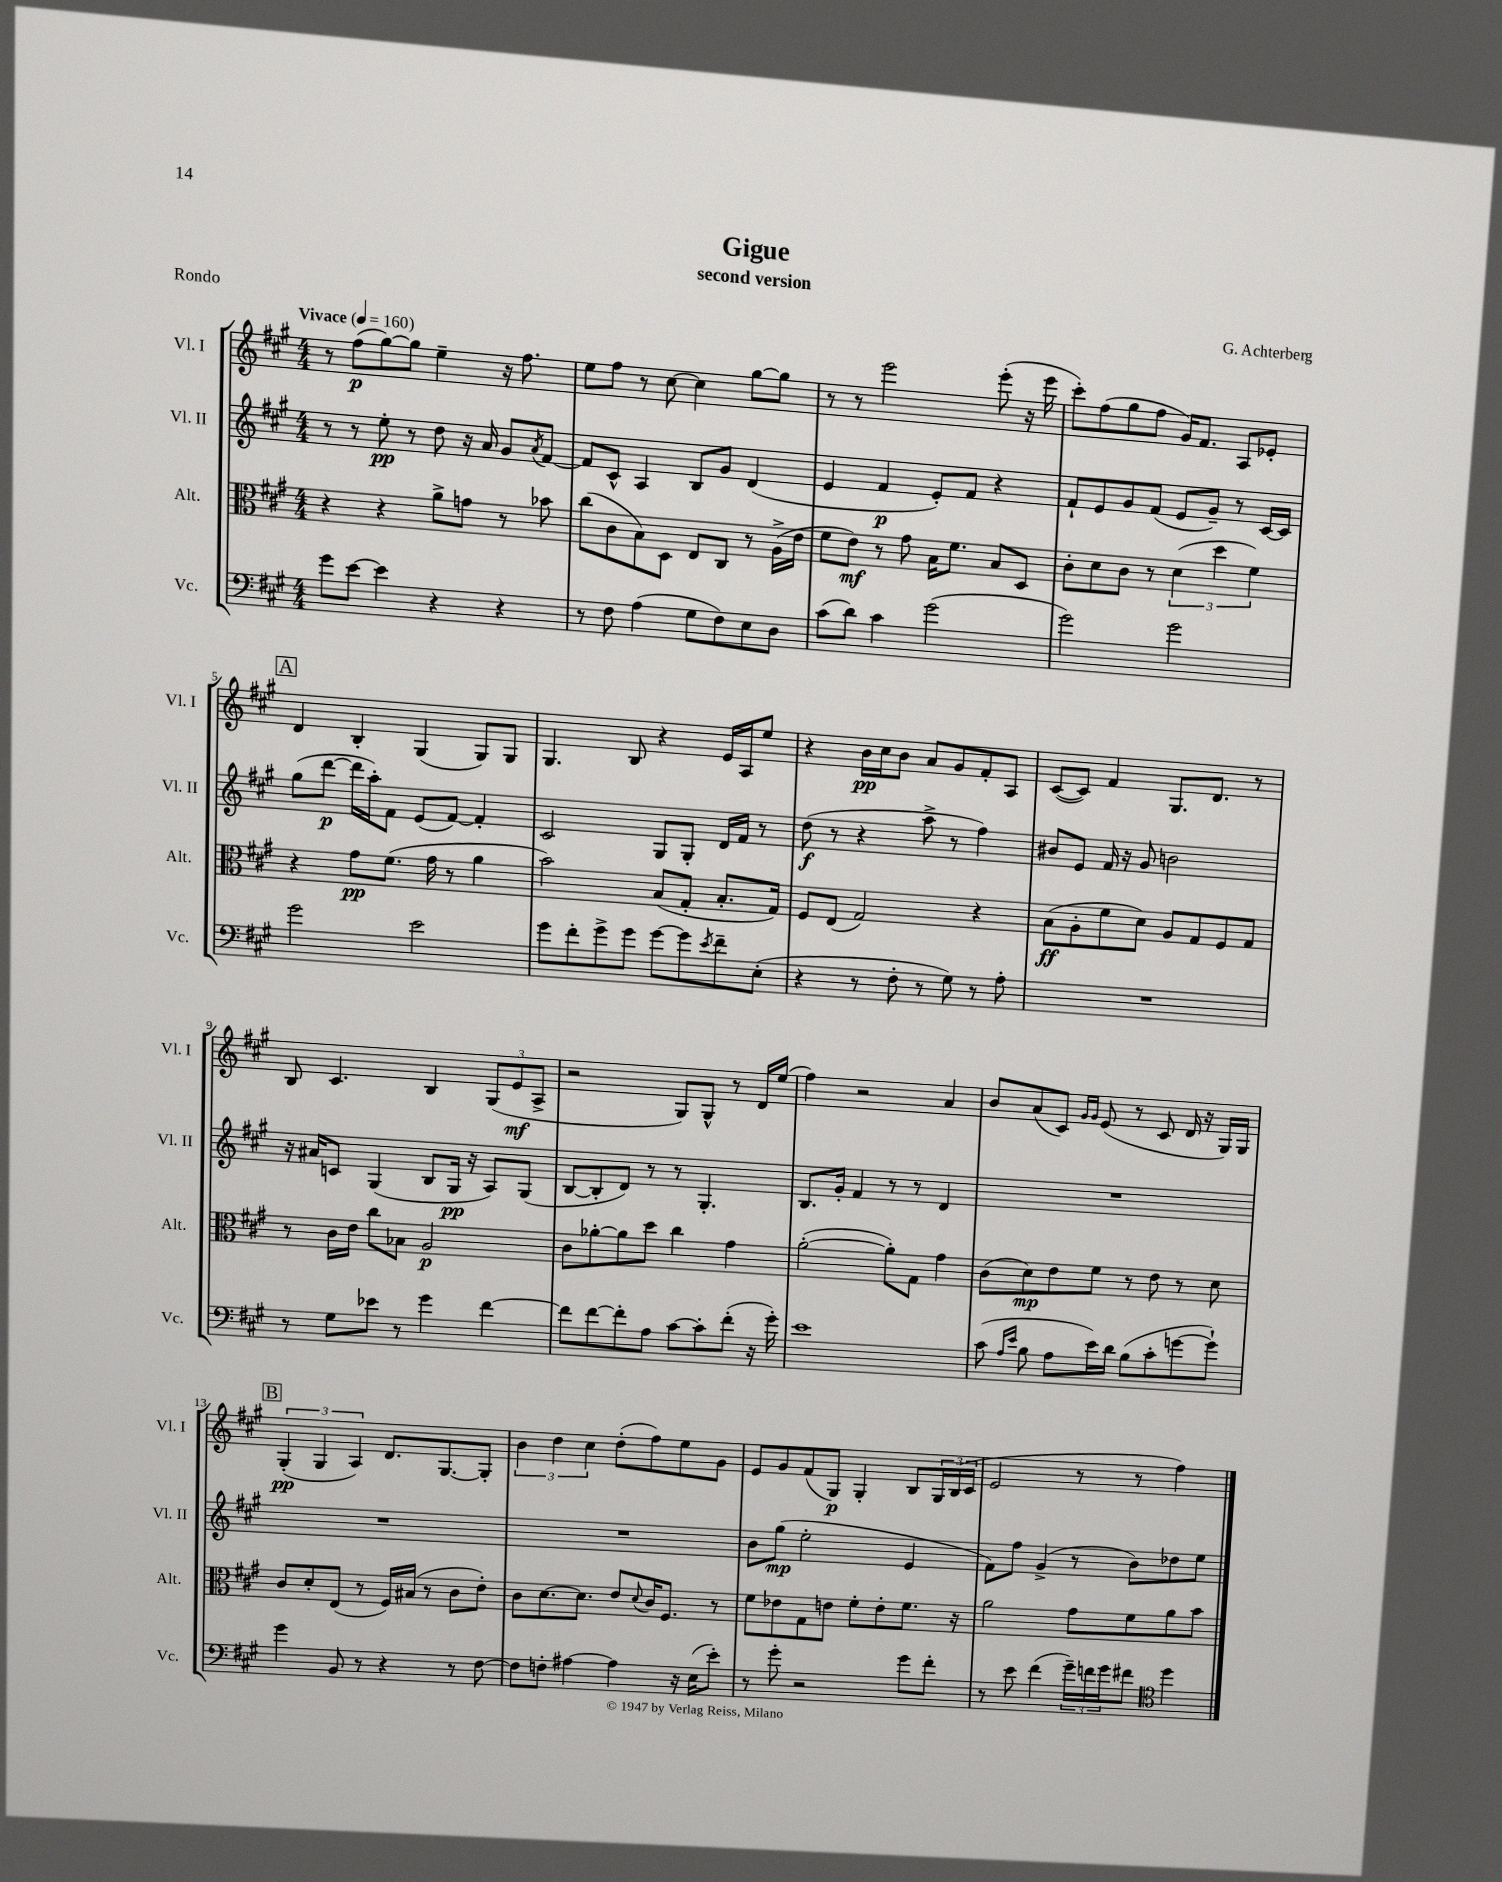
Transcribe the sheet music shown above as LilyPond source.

\header { title = "Gigue" composer = "G. Achterberg" subtitle = "second version" piece = "Rondo" }
<<
\new StaffGroup <<
\new Staff = "s0" \with { instrumentName = "Vl. I" shortInstrumentName = "Vl. I" } {
    \clef treble \key a \major \numericTimeSignature \time 4/4 \tempo "Vivace" 4 = 160
    r8 fis''8\p( gis''8~) gis''8 e''4-- r16 fis''8. |
    e''8 fis''8 r8 cis''8~ cis''4 gis''8~ gis''8 |
    r8 r8 e'''2 e'''8-.( r16 e'''16 |
    cis'''8-.) fis''8( gis''8 fis''8 gis'16) fis'8. a8 ees'8-. |
    \mark \markup { \box "A" } d'4 b4-. gis4( gis8) gis8 |
    gis4. b8 r4 e'16 a16 e''8 |
    r4 b'16\pp cis''16 b'8 a'8 gis'8 fis'8-. a8 |
    cis'8~( cis'8) fis'4 gis8. d'8. r8 |
    b8 cis'4. b4 \tuplet 3/2 { gis8( e'8\mf a8-> } |
    r2 gis8) gis8-^ r8 d'16 e''16( |
    fis''4) r2 a'4 |
    b'8 a'8( cis'8) \grace { gis'16 gis'16 } e'8( r8 cis'8 d'16 r16 gis16) gis16 |
    \mark \markup { \box "B" } \tuplet 3/2 { gis4-.\pp( gis4 a4) } d'8. gis8.~ gis8-. |
    \tuplet 3/2 { b'4 d''4 cis''4 } d''8-.( fis''8) e''8 gis'8 |
    e'8 gis'8 fis'8( gis8\p) gis4-. b8 \tuplet 3/2 { gis16 b16( cis'16 } |
    e'2 r8 r8 fis''4) \bar "|." |
}
\new Staff = "s1" \with { instrumentName = "Vl. II" shortInstrumentName = "Vl. II" } {
    \clef treble \key a \major \numericTimeSignature \time 4/4
    r8 r8 e''8-.\pp r8 d''8 r16 a'16 gis'8 \acciaccatura { a'8 } fis'8~ |
    fis'8 cis'8-^ a4 b8 gis'8 d'4( |
    e'4 fis'4\p e'8-.) fis'8 r4 |
    fis'8-! e'8 gis'8 fis'8( e'8 gis'8--) r8 cis'16~ cis'16 |
    \mark \markup { \box "A" } gis''8( d'''8~\p d'''16 a''16-.) fis'8 e'8( fis'8~) fis'4-. |
    cis'2 gis8 gis8-. d'16 fis'16 r8 |
    d''8\f( r8 r4 a''8-> r8 fis''4) |
    bis'8 e'8 fis'16 r16 gis'8 b'2 |
    r16 ais'16 c'8 gis4( b8 gis16\pp r16 a8) gis8( |
    b8~ b8-. d'8) r8 r8 gis4.-. |
    b8. gis'16-. fis'4 r8 r8 d'4 |
    R1 |
    \mark \markup { \box "B" } R1 |
    R1 |
    b'8 gis''8\mp( e''2-. e'4 |
    fis'8) fis''8 gis'4->( r8 b'8) des''8 e''8 \bar "|." |
}
\new Staff = "s2" \with { instrumentName = "Alt." shortInstrumentName = "Alt." } {
    \clef alto \key a \major \numericTimeSignature \time 4/4
    r4 r4 a'8-> g'8 r8 bes'8 |
    cis''8( cis'8 b8) d8 e8 cis8 r8 a16->( e'16 |
    fis'8 e'8\mf) r8 gis'8 b16 fis'8. b8 d8 |
    cis'8-. d'8 cis'8 r8 \tuplet 3/2 { d'4( d''4 fis'4) } |
    \mark \markup { \box "A" } r4 gis'8\pp fis'8.( gis'16 r8 a'4 |
    b'2) b8( gis8-. b8.-. gis16) |
    fis8 e8( gis2) r4 |
    b8\ff( a8-. fis'8 d'8) a8 gis8 fis8 gis8 |
    r8 cis'16 e'16 cis''8 bes8 a2\p |
    cis'8 aes'8~-. aes'8 d''8 cis''4 gis'4 |
    a'2~-.( a'8-.) gis8 gis'4 |
    cis'8( d'8\mp) e'8 fis'8 r8 e'8 r8 d'8 |
    \mark \markup { \box "B" } cis'8 d'8-. e8( r8 fis16) bis16( r8 cis'8 e'8-.) |
    cis'8 d'8.~ d'8. e'8 \appoggiatura { d'8 } cis'16 fis8. r8 |
    fis'8 ees'8 gis8 e'8 fis'8-. e'8-. fis'8. r16 |
    a'2 gis'8 fis'8 a'8 b'8 \bar "|." |
}
\new Staff = "s3" \with { instrumentName = "Vc." shortInstrumentName = "Vc." } {
    \clef bass \key a \major \numericTimeSignature \time 4/4
    gis'8 e'8~ e'4 r4 r4 |
    r8 fis8 a4( gis8 fis8) e8 d8 |
    cis'8( d'8) cis'4 gis'2( |
    gis'2) gis'2 |
    \mark \markup { \box "A" } gis'2 e'2 |
    gis'8 fis'8-. gis'8-> gis'8 gis'8~ gis'8 \acciaccatura { e'8 } fis'8-- e8-.( |
    r4 r8 fis8-. r8 gis8) r8 a8-. |
    R1 |
    r8 gis8 ees'8 r8 gis'4 fis'4~ |
    fis'8 fis'8~ fis'8-. a8 cis'8~ cis'8-. fis'8-.( r16 gis'16-.) |
    e'1 |
    cis'8( \grace { a16 e'16 } b8 a8 e'16) d'16 b8( cis'8-. g'8~ g'8-!) |
    \mark \markup { \box "B" } gis'4 b,8 r8 r4 r8 fis8~ |
    fis8 f8-. ais4~ ais4 r16 e16( e'8-.) |
    r8 gis'8-. r2 gis'8 fis'8-. |
    r8 e'8 fis'4( \tuplet 3/2 { gis'16--) f'16 gis'16 } fis'8 \clef tenor d''4 \bar "|." |
}
>>
>>
